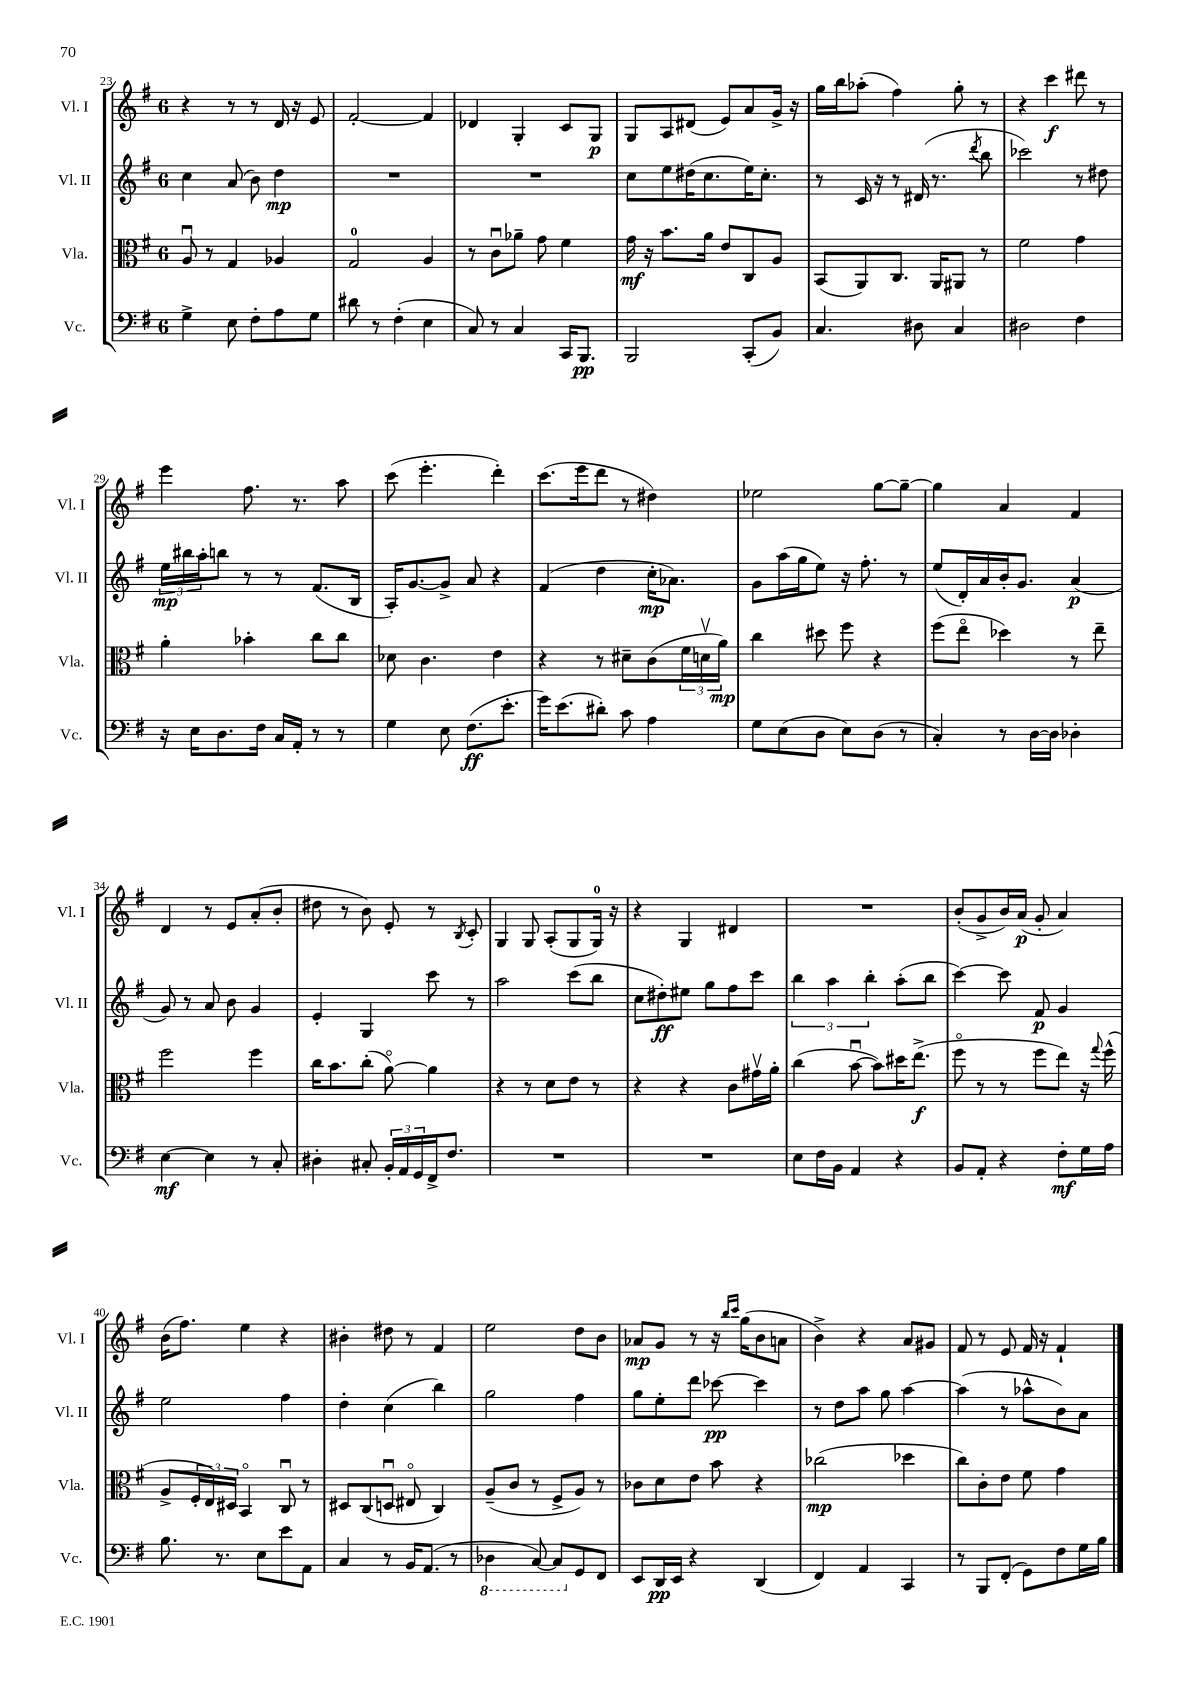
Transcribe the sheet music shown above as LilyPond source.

<<
\new StaffGroup <<
\new Staff = "s0" \with { instrumentName = "Vl. I" shortInstrumentName = "Vl. I" } {
    \clef treble \key g \major \once \override Staff.TimeSignature.style = #'single-digit \time 6/8
    r4 r8 r8 d'16 r16 e'8 |
    fis'2~-. fis'4 |
    des'4 g4-. c'8 g8\p |
    g8 a8 dis'8( e'8) a'8 g'16-> r16 |
    g''16 b''16 aes''8-.( fis''4) g''8-. r8 |
    r4 c'''4\f dis'''8 r8 |
    e'''4 fis''8. r8. a''8 |
    c'''8( e'''4.-. d'''4-.) |
    c'''8.( e'''16 d'''8 r8 dis''4) |
    ees''2 g''8~ g''8~-- |
    g''4 a'4 fis'4 |
    d'4 r8 e'8 a'8-.( b'8-. |
    dis''8 r8 b'8) e'8-. r8 \acciaccatura { b8 } c'8-. |
    g4 g8 a8-.( g8 g16-0) r16 |
    r4 g4 dis'4 |
    R2. |
    b'8-.( g'8-> b'16) a'16\p( g'8-. a'4) |
    b'16( fis''8.) e''4 r4 |
    bis'4-. dis''8 r8 fis'4 |
    e''2 d''8 b'8 |
    aes'8\mp g'8 r8 r16 \grace { b''16 c'''16 } g''16( b'8 a'8 |
    b'4->) r4 a'8 gis'8 |
    fis'8 r8 e'8 fis'16 r16 fis'4-! \bar "|." |
}
\new Staff = "s1" \with { instrumentName = "Vl. II" shortInstrumentName = "Vl. II" } {
    \clef treble \key g \major \once \override Staff.TimeSignature.style = #'single-digit \time 6/8
    c''4 a'8( b'8) d''4\mp |
    R2. |
    R2. |
    c''8 e''8 dis''16( c''8. e''16) c''8.-. |
    r8 c'16 r16 r8 dis'16( r8. \acciaccatura { d'''8 } b''8 |
    ces'''2) r8 dis''8 |
    \tuplet 3/2 { e''16\mp bis''16 a''16-. } b''8 r8 r8 fis'8.( b16 |
    a16-.) g'8.~ g'8-> a'8 r4 |
    fis'4( d''4 c''16-.\mp aes'8.) |
    g'8 a''16( g''16 e''8) r16 fis''8.-. r8 |
    e''8( d'16-.) a'16 b'16-. g'8. a'4\p( |
    g'8) r8 a'8 b'8 g'4 |
    e'4-. g4 c'''8 r8 |
    a''2 c'''8( b''8 |
    c''8 dis''8-.\ff) eis''8 g''8 fis''8 c'''8 |
    \tuplet 3/2 { b''4 a''4 b''4-. } a''8-.( b''8 |
    c'''4~) c'''8 fis'8\p g'4 |
    e''2 fis''4 |
    d''4-. c''4( b''4) |
    g''2 fis''4 |
    g''8 e''8-. d'''8 ces'''8~\pp ces'''4 |
    r8 d''8 a''8 g''8 a''4~ |
    a''4( r8 aes''8-^ b'8) a'8 \bar "|." |
}
\new Staff = "s2" \with { instrumentName = "Vla." shortInstrumentName = "Vla." } {
    \clef alto \key g \major \once \override Staff.TimeSignature.style = #'single-digit \time 6/8
    a8\downbow r8 g4 aes4 |
    g2-0 a4 |
    r8 c'8\downbow aes'8-- g'8 fis'4 |
    g'16\mf r16 b'8. a'16 e'8 c8 a8 |
    b,8( a,8) c8. a,16 ais,8 r8 |
    fis'2 g'4 |
    a'4-. bes'4-. c''8 c''8 |
    des'8 c'4. e'4 |
    r4 r8 dis'8-- c'8( \tuplet 3/2 { fis'16 d'16\upbow a'16\mp) } |
    c''4 dis''8 fis''8 r4 |
    fis''8( e''8\flageolet des''4) r8 e''8-- |
    fis''2 fis''4 |
    c''16 b'8. c''8-.( a'8~\flageolet) a'4 |
    r4 r8 d'8 e'8 r8 |
    r4 r4 c'8 gis'16\upbow a'16-. |
    c''4( b'8~\downbow b'8) dis''16 e''8.->\f( |
    fis''8\flageolet r8 r8 fis''8 e''8) r16 \appoggiatura { g''8 } fis''16-^( |
    a8-> \tuplet 3/2 { fis16-. e16) dis16 } b,4\flageolet c8\downbow r8 |
    dis8 c8( d8\downbow eis8\flageolet c4) |
    a8--( c'8 r8 fis8-> a8) r8 |
    ces'8 d'8 e'8 b'8 r4 |
    ces''2\mp( des''4 |
    c''8) c'8-. e'8 fis'8 g'4 \bar "|." |
}
\new Staff = "s3" \with { instrumentName = "Vc." shortInstrumentName = "Vc." } {
    \clef bass \key g \major \once \override Staff.TimeSignature.style = #'single-digit \time 6/8
    g4-> e8 fis8-. a8 g8 |
    dis'8 r8 fis4-.( e4 |
    c8) r8 c4 c,16 b,,8.\pp |
    b,,2 c,8-.( b,8) |
    c4. dis8 c4 |
    dis2 fis4 |
    r16 e16 d8. fis16 c16 a,16-. r8 r8 |
    g4 e8 fis8.\ff( e'8.-. |
    g'16) e'8.( dis'8-.) c'8 a4 |
    g8 e8( d8 e8) d8( r8 |
    c4-.) r8 d16~ d16 des4-. |
    e4~\mf e4 r8 c8-. |
    dis4-. cis8-. \tuplet 3/2 { b,16-. a,16 g,16 } fis,16-> fis8. |
    R2. |
    R2. |
    e8 fis16 b,16 a,4 r4 |
    b,8 a,8-. r4 fis8-.\mf g16 a16 |
    b8. r8. e8 e'8 a,8 |
    c4 r8 b,16 a,8.( r8 |
    \ottava #-1 des,4 c,8~) c,8 \ottava #0 g,8 fis,8 |
    e,8 d,16\pp e,16 r4 d,4( |
    fis,4) a,4 c,4 |
    r8 b,,8 fis,8-.( g,8) fis8 g16 b16 \bar "|." |
}
>>
>>
\layout { \context { \Score currentBarNumber = #23 } }
